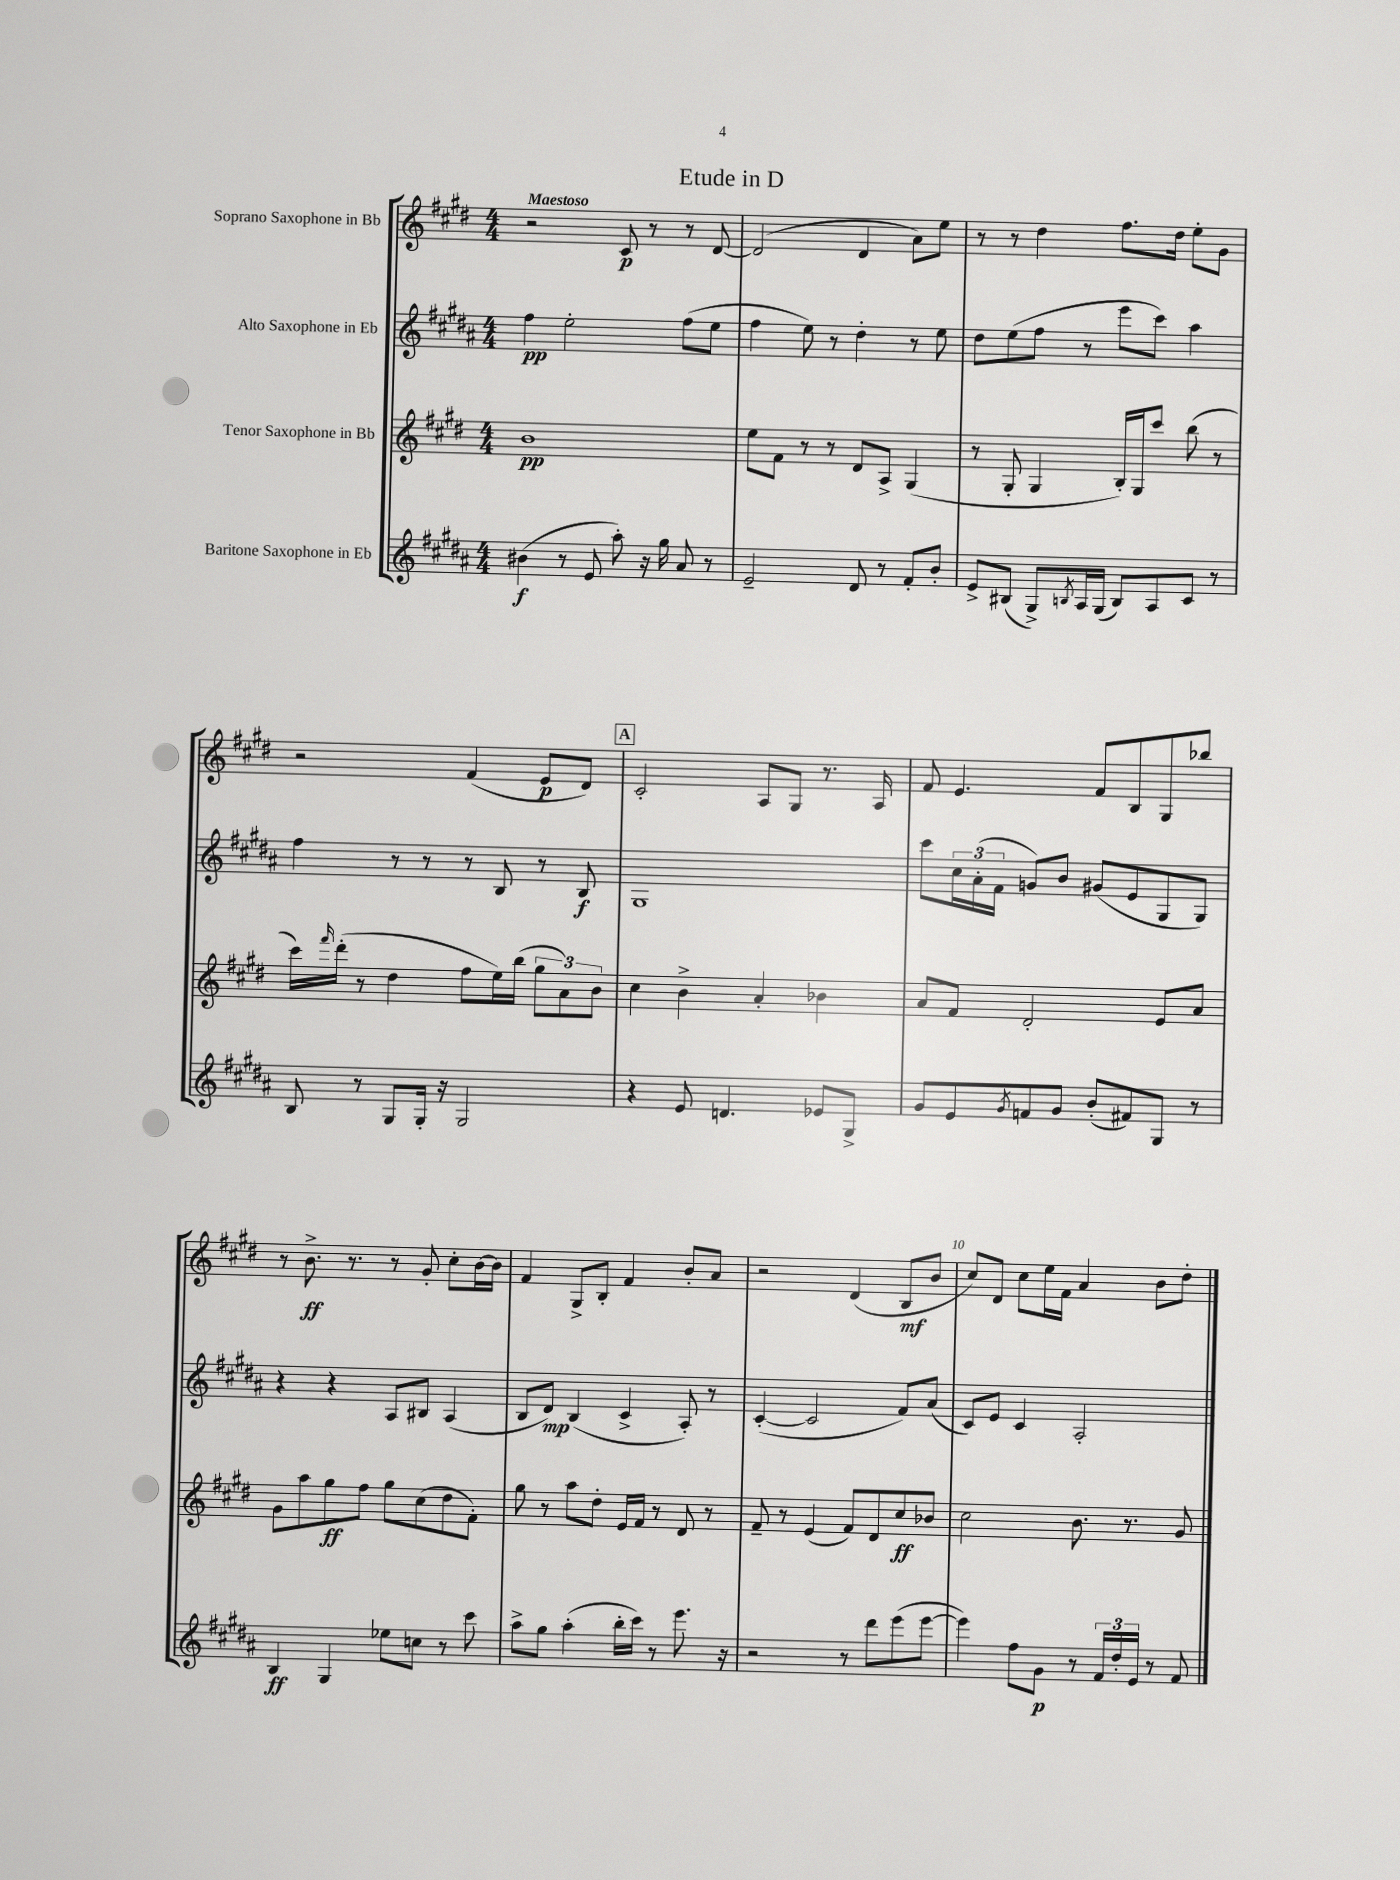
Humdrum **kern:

**kern	**kern	**kern	**kern
*staff4	*staff3	*staff2	*staff1
*clefG2	*clefG2	*clefG2	*clefG2
*k[f#c#g#d#a#]	*k[f#c#g#d#]	*k[f#c#g#d#a#]	*k[f#c#g#d#]
*M4/4	*M4/4	*M4/4	*M4/4
(4b#	1b	4ff#	2r
8r	.	2ee'	.
8e	.	.	.
8aa#')	.	.	8c#
16r	.	.	8r
16gg#	.	.	.
8a#	.	(8ff#	8r
8r	.	8ee	[8d#
=	=	=	=
2e~	8ee	4ff#	(2d#]
.	8f#	.	.
.	8r	8ee)	.
.	8r	8r	.
8d#	8d#	4dd#'	4d#
8r	8A^	.	.
8f#'	(4G#	8r	8a)
8b'	.	8ee	8ee
=	=	=	=
8e^	8r	8dd#	8r
(8B#	8G#'	(8ee	8r
8G#^)	4G#	8ff#	4dd#
8qB	.	.	.
16A#	.	8r	.
(16G#	.	.	.
8B)	16B')	8eee	8.ff#
.	16G#	.	.
8A#	8ccc#	8ccc#)	.
.	.	.	16dd#
8c#	(8bb	4aa#	8ee'
8r	8r	.	8g#
=	=	=	=
8B	16ccc#)	4ff#	2r
.	16qqfff#	.	.
.	(16ddd#'	.	.
8r	8r	.	.
8G#	4dd#	8r	.
16G#'	.	8r	.
16r	.	.	.
2G#	8ff#	8r	(4f#
.	16ee)	8B	.
.	(16bb	.	.
.	12gg#	8r	8e
.	12a)	.	.
.	.	8B	8d#)
.	12b	.	.
=	=	=	=
4r	4cc#	1G#	2c#'
8e	4b^	.	.
4.d	.	.	.
.	4a'	.	8A
.	.	.	8G#
8e-	4b-	.	8.r
8G#^	.	.	.
.	.	.	16A
=	=	=	=
8g#	8a	8ccc#	8f#
8e	8f#	24cc#	4.e
.	.	(24a#'	.
.	.	24f#	.
8qg#	.	.	.
8f	2d#'	8g)	.
8g#	.	8b	.
(8b'	.	(8g#	8f#
8f#)	.	8e	8B
8G#	8e	8G#	8G#
8r	8a	8G#)	8bb-
=	=	=	=
4B	8g#	4r	8r
.	8aa	.	8.b^
4G#	8gg#	4r	.
.	.	.	8.r
.	8ff#	.	.
8ee-	8gg#	8A#	8r
8cc	(8cc#	8B#	8g#'
8r	8dd#	(4A#	8cc#'
8ccc#	8f#')	.	[16b
.	.	.	16b]
=	=	=	=
8aa#^	8gg#	8B	4f#
8gg#	8r	8d#)	.
(4aa#'	8aa	(4B	8G#^
.	8dd#'	.	8B'
16bb'	16e	4c#^	4f#
16ccc#)	16f#	.	.
8r	8r	.	.
8.eee	8d#	8A#')	8b'
.	8r	8r	8a
16r	.	.	.
=	=	=	=
2r	8f#~	([4c#'	2r
.	8r	.	.
.	(4e	2c#]	.
8r	8f#)	.	(4d#
8ddd#	8d#	.	.
(8eee	8cc#	8f#)	8B
[8eee	8b-	(8a#	8b
=	=	=	=
4eee])	2cc#	8c#)	8cc#)
.	.	8e	8d#
8ff#	.	4c#	8cc#
8g#	.	.	16ee
.	.	.	16f#
8r	8.b	2A#'	4a
24f#	.	.	.
24dd#'	.	.	.
.	8.r	.	.
24e	.	.	.
8r	.	.	8b
8f#	8g#	.	8dd#'
==	==	==	==
*-	*-	*-	*-
